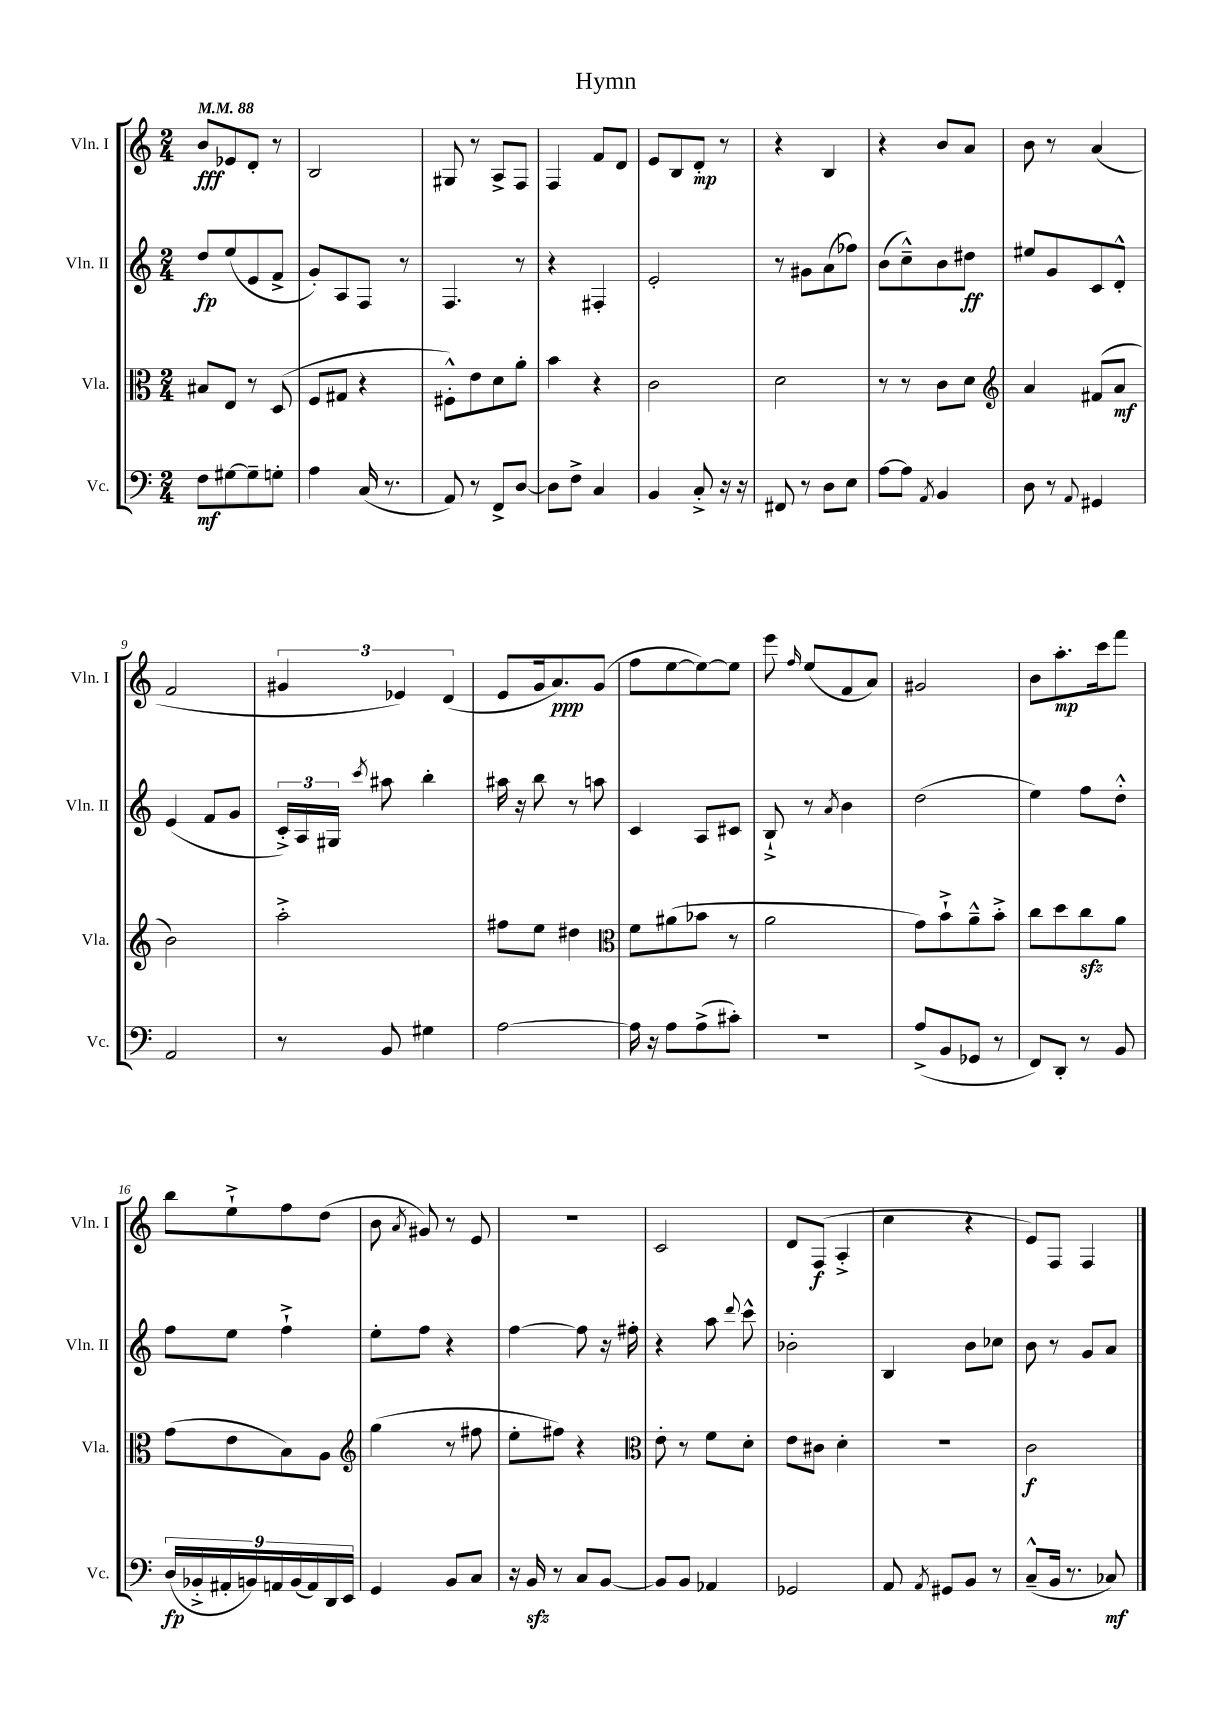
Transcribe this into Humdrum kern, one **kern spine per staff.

**kern	**kern	**kern	**kern
*staff4	*staff3	*staff2	*staff1
*clefF4	*clefC3	*clefG2	*clefG2
*k[]	*k[]	*k[]	*k[]
*M2/4	*M2/4	*M2/4	*M2/4
*MM88	*MM88	*MM88	*MM88
8F\L	8B#/L	8dd/L	8b/L
[8G#\	8E/J	(8ee/	8e-/
8G#~\]	8r	8e/	8d'/J
8G'\J	(8D/	8f^/J	8r
=	=	=	=
4A\	8F/L	8g'/L)	2B/
.	8G#/J	8A/	.
(16C/	4r	8F/J	.
8.r	.	.	.
.	.	8r	.
=	=	=	=
8AA/)	8F#'^^\L)	4.F/	8G#/
8r	8e\	.	8r
8FF^/L	8d\	.	8A^/L
[8D/J	8a'\J	8r	8F/J
=	=	=	=
8D\]L	4b\	4r	4F/
8F^\J	.	.	.
4C/	4r	4F#'/	8f/L
.	.	.	8d/J
=	=	=	=
4BB/	2c\	2e'/	8e/L
.	.	.	8B/
8C'^/	.	.	8d'/J
16r	.	.	8r
16r	.	.	.
=	=	=	=
8FF#/	2d\	8r	4r
8r	.	8g#\L	.
8D\L	.	(8a\	4B/
8E\J	.	8ff-\J)	.
=	=	=	=
[8A\L	8r	(8b\L	4r
8A\]J	8r	8cc~^^\)	.
8qAA/	.	.	.
4BB/	8c\L	8b\	8b/L
.	8d\J	8dd#\J	8a/J
=	=	=	=
*	*clefG2	*	*
8D\	4a/	8ee#/L	8b\
8r	.	8g/	8r
8qqAA/	.	.	.
4GG#/	(8f#/L	8c/	(4a/
.	8a/J	8d'^^/J	.
=	=	=	=
2AA/	2b\)	(4e/	2f/
.	.	8f/L	.
.	.	8g/J	.
=	=	=	=
8r	2aa'^\	24c'^/LL)	6g#/
.	.	24A/	.
.	.	24G#/JJ	.
.	.	8qccc/	.
8BB/	.	8aa#\	.
.	.	.	6e-/)
4G#\	.	4bb'\	.
.	.	.	(6d/
=	=	=	=
[2A\	8ff#\L	16aa#\	8e/L
.	.	16r	.
.	8ee\J	8bb\	16g/k
.	.	.	8.a/)
.	4dd#\	8r	.
.	.	8aa\	(8g/J
=	=	=	=
*	*clefC3	*	*
16A\]	8f\L	4c/	8ff\L
16r	.	.	.
8A\L	(8a#\	.	[8ee\
(8A^\	8b-\J	8A/L	8ee\_)
8c#'\J)	8r	8c#/J	8ee\]J
=	=	=	=
2r	2a\	8B`^/	8eee\
.	.	.	16qqff/
.	.	8r	(8ee/L
.	.	8qa/	.
.	.	4b\	8f/
.	.	.	8a/J)
=	=	=	=
(8A^/L	8g\L)	(2dd\	2g#/
8BB/	8b`^\	.	.
8GG-/J	8a~^^\	.	.
8r	8b'^\J	.	.
=	=	=	=
8FF/L)	8cc\L	4ee\)	8b\L
8DD'/J	8dd\	.	8.aa'\
8r	8cc\	8ff\L	.
.	.	.	16ccc\k
8BB/	8a\J	8dd'^^\J	8fff\J
=	=	=	=
(18D/LL	(8g\L	8ff\L	8bb\L
18BB-'^/	.	.	.
18AA#'/	.	.	.
.	8e\	8ee\J	8ee`^\
18BB/)	.	.	.
18AA/	.	.	.
.	8B\)	4ff`^\	8ff\
(18BB/	.	.	.
18AA/)	.	.	.
.	8A\J	.	(8dd\J
18DD/	.	.	.
18EE/JJ	.	.	.
=	=	=	=
*	*clefG2	*	*
4GG/	(4gg\	8ee'\L	8b\
.	.	.	8qa/
.	.	8ff\J	8g#/)
8BB/L	8r	4r	8r
8C/J	8ff#\	.	8e/
=	=	=	=
16r	8ee'\L	[4ff\	2r
16BB/	.	.	.
8r	8ff#\J)	.	.
8C/L	4r	8ff\]	.
[8BB/J	.	16r	.
.	.	16ff#'\	.
=	=	=	=
*	*clefC3	*	*
8BB/]L	8e'\	4r	2c/
8BB/J	8r	.	.
4AA-/	8f\L	8aa\	.
.	.	8qqddd/	.
.	8d'\J	8ccc^^\	.
=	=	=	=
2GG-/	8e\L	2b-'\	8d/L
.	8c#\J	.	(8F/J
.	4d'\	.	4A'^/
=	=	=	=
8AA/	2r	4B/	4cc\
8qAA/	.	.	.
8GG#/L	.	.	.
8BB/J	.	8b\L	4r
8r	.	8cc-\J	.
=	=	=	=
(8C~^^/L	2c\	8b\	8e/L)
16BB/Jk	.	8r	8F/J
8.r	.	.	.
.	.	8g/L	4F/
8C-/)	.	8a/J	.
==	==	==	==
*-	*-	*-	*-
